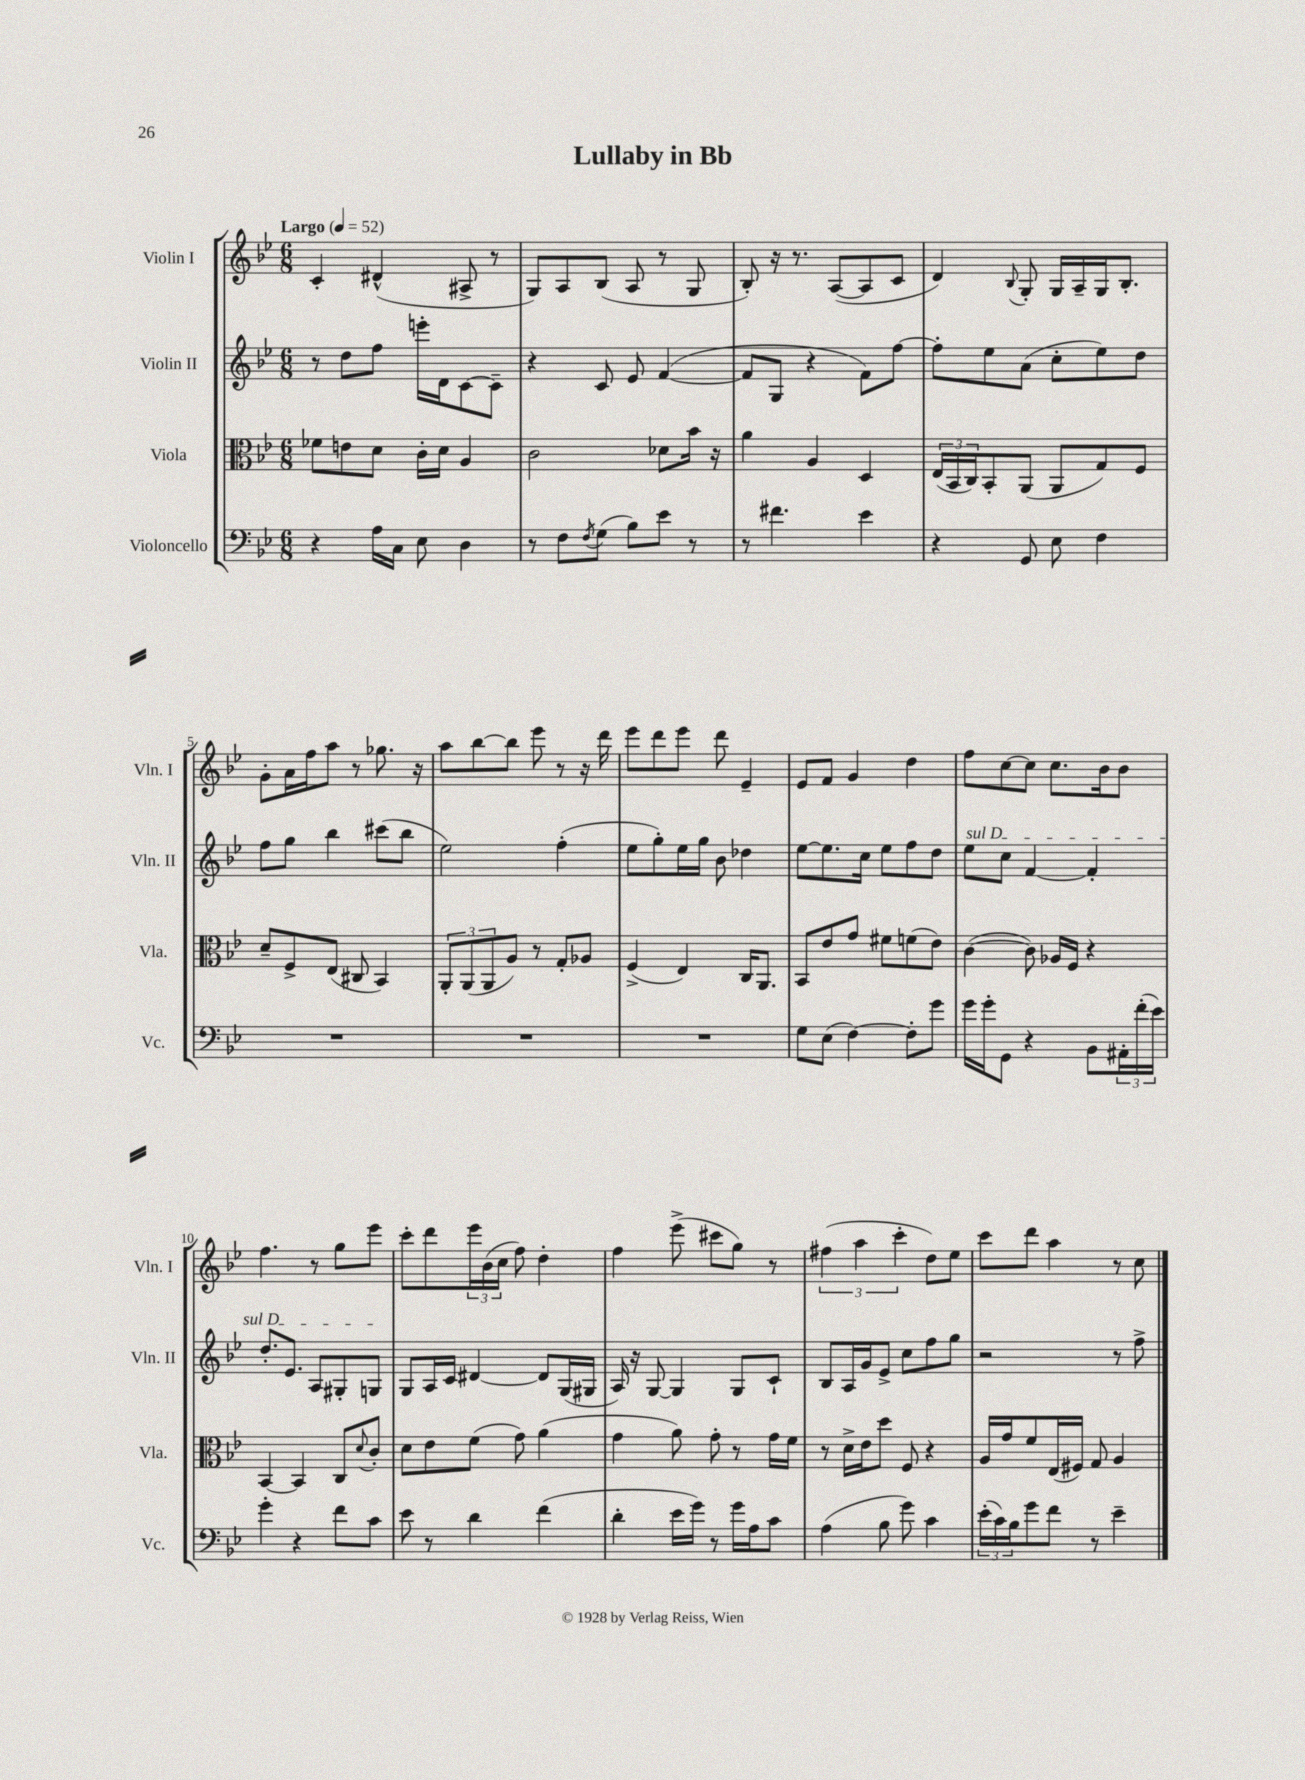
\header { title = "Lullaby in Bb" }
<<
\new StaffGroup <<
\new Staff = "s0" \with { instrumentName = "Violin I" shortInstrumentName = "Vln. I" } {
    \clef treble \key bes \major \numericTimeSignature \time 6/8 \tempo "Largo" 4 = 52
    c'4-. dis'4-^( ais8-> r8 |
    g8) a8 bes8( a8 r8 g8 |
    bes8-.) r16 r8. a8~( a8 c'8 |
    d'4) \appoggiatura { bes8 } g8-. g16 a16-- g16 bes8.-. |
    g'8-. a'16 f''16 a''8 r8 ges''8. r16 |
    a''8 bes''8~ bes''8 ees'''8 r8 r16 d'''16 |
    ees'''8 d'''8 ees'''8 d'''8 ees'4-- |
    ees'8 f'8 g'4 d''4 |
    f''8 c''8~ c''8 c''8. bes'16 bes'8 |
    f''4. r8 g''8 ees'''8 |
    c'''8-. d'''8 \tuplet 3/2 { ees'''16 bes'16( c''16 } f''8) d''4-. |
    f''4 ees'''8->( cis'''8 g''8) r8 |
    \tuplet 3/2 { fis''4( a''4 c'''4-. } d''8) ees''8 |
    c'''8 d'''8 a''4 r8 c''8 \bar "|." |
}
\new Staff = "s1" \with { instrumentName = "Violin II" shortInstrumentName = "Vln. II" } {
    \clef treble \key bes \major \numericTimeSignature \time 6/8
    r8 d''8 f''8 e'''16-. d'16 c'8~ c'8-- |
    r4 c'8 ees'8 f'4~( |
    f'8 g8 r4 f'8) f''8~ |
    f''8-. ees''8 a'8( c''8-. ees''8) d''8 |
    f''8 g''8 bes''4 cis'''8( bes''8 |
    ees''2) f''4-.( |
    ees''8 g''8-.) ees''16 g''16 bes'8 des''4 |
    ees''8~ ees''8. c''16 ees''8 f''8 d''8 |
    \once \override TextSpanner.bound-details.left.text = \markup { \italic "sul D" } ees''8\startTextSpan c''8 f'4~ f'4-. |
    d''8.-. ees'8. a8 gis8-. g8\stopTextSpan |
    g8 a16 c'16 dis'4~ dis'8 g16( gis16 |
    a16) r16 g8~ g4 g8 c'8-! |
    bes8 a16 g'16 ees'8-> c''8 f''8 g''8 |
    r2 r8 f''8-> \bar "|." |
}
\new Staff = "s2" \with { instrumentName = "Viola" shortInstrumentName = "Vla." } {
    \clef alto \key bes \major \numericTimeSignature \time 6/8
    fes'8 e'8 d'8 c'16-. d'16 a4 |
    c'2 des'8 bes'16 r16 |
    a'4 a4 d4 |
    \tuplet 3/2 { ees16( bes,16 c16) } bes,8-. a,8( a,8 g8) f8 |
    d'8-- f8-> ees8( cis8 bes,4) |
    \tuplet 3/2 { a,8-. a,8( a,8 } a8) r8 g8-. aes8 |
    f4->( ees4) c16 a,8. |
    bes,8 ees'8 g'8 fis'8 f'8( ees'8) |
    c'4~( c'8) aes16 f16 r4 |
    bes,4~ bes,4 c8 \appoggiatura { d'8 } c'8-. |
    d'8 ees'8 f'8( g'8) a'4( |
    g'4 a'8) g'8-. r8 g'16 f'16 |
    r8 d'16-> ees'16 d''8 f8 r4 |
    a16 g'16 f'8 ees16( fis16) g8 a4 \bar "|." |
}
\new Staff = "s3" \with { instrumentName = "Violoncello" shortInstrumentName = "Vc." } {
    \clef bass \key bes \major \numericTimeSignature \time 6/8
    r4 a16 c16 ees8 d4 |
    r8 f8 \acciaccatura { f8 } g8( bes8) ees'8 r8 |
    r8 fis'4. ees'4 |
    r4 g,8 ees8 f4 |
    R2. |
    R2. |
    R2. |
    g8 ees8( f4~) f8-. g'8 |
    g'16 g'16-. g,8 r4 bes,8 \tuplet 3/2 { ais,16-. f'16-.( ees'16) } |
    g'4-. r4 f'8 c'8 |
    ees'8 r8 d'4 f'4( |
    d'4-. ees'16 g'16) r8 g'16 a16 c'8 |
    a4( bes8 g'8) c'4 |
    \tuplet 3/2 { ees'16-.( c'16) bes16 } g'8 f'8 r8 ees'4-- \bar "|." |
}
>>
>>
